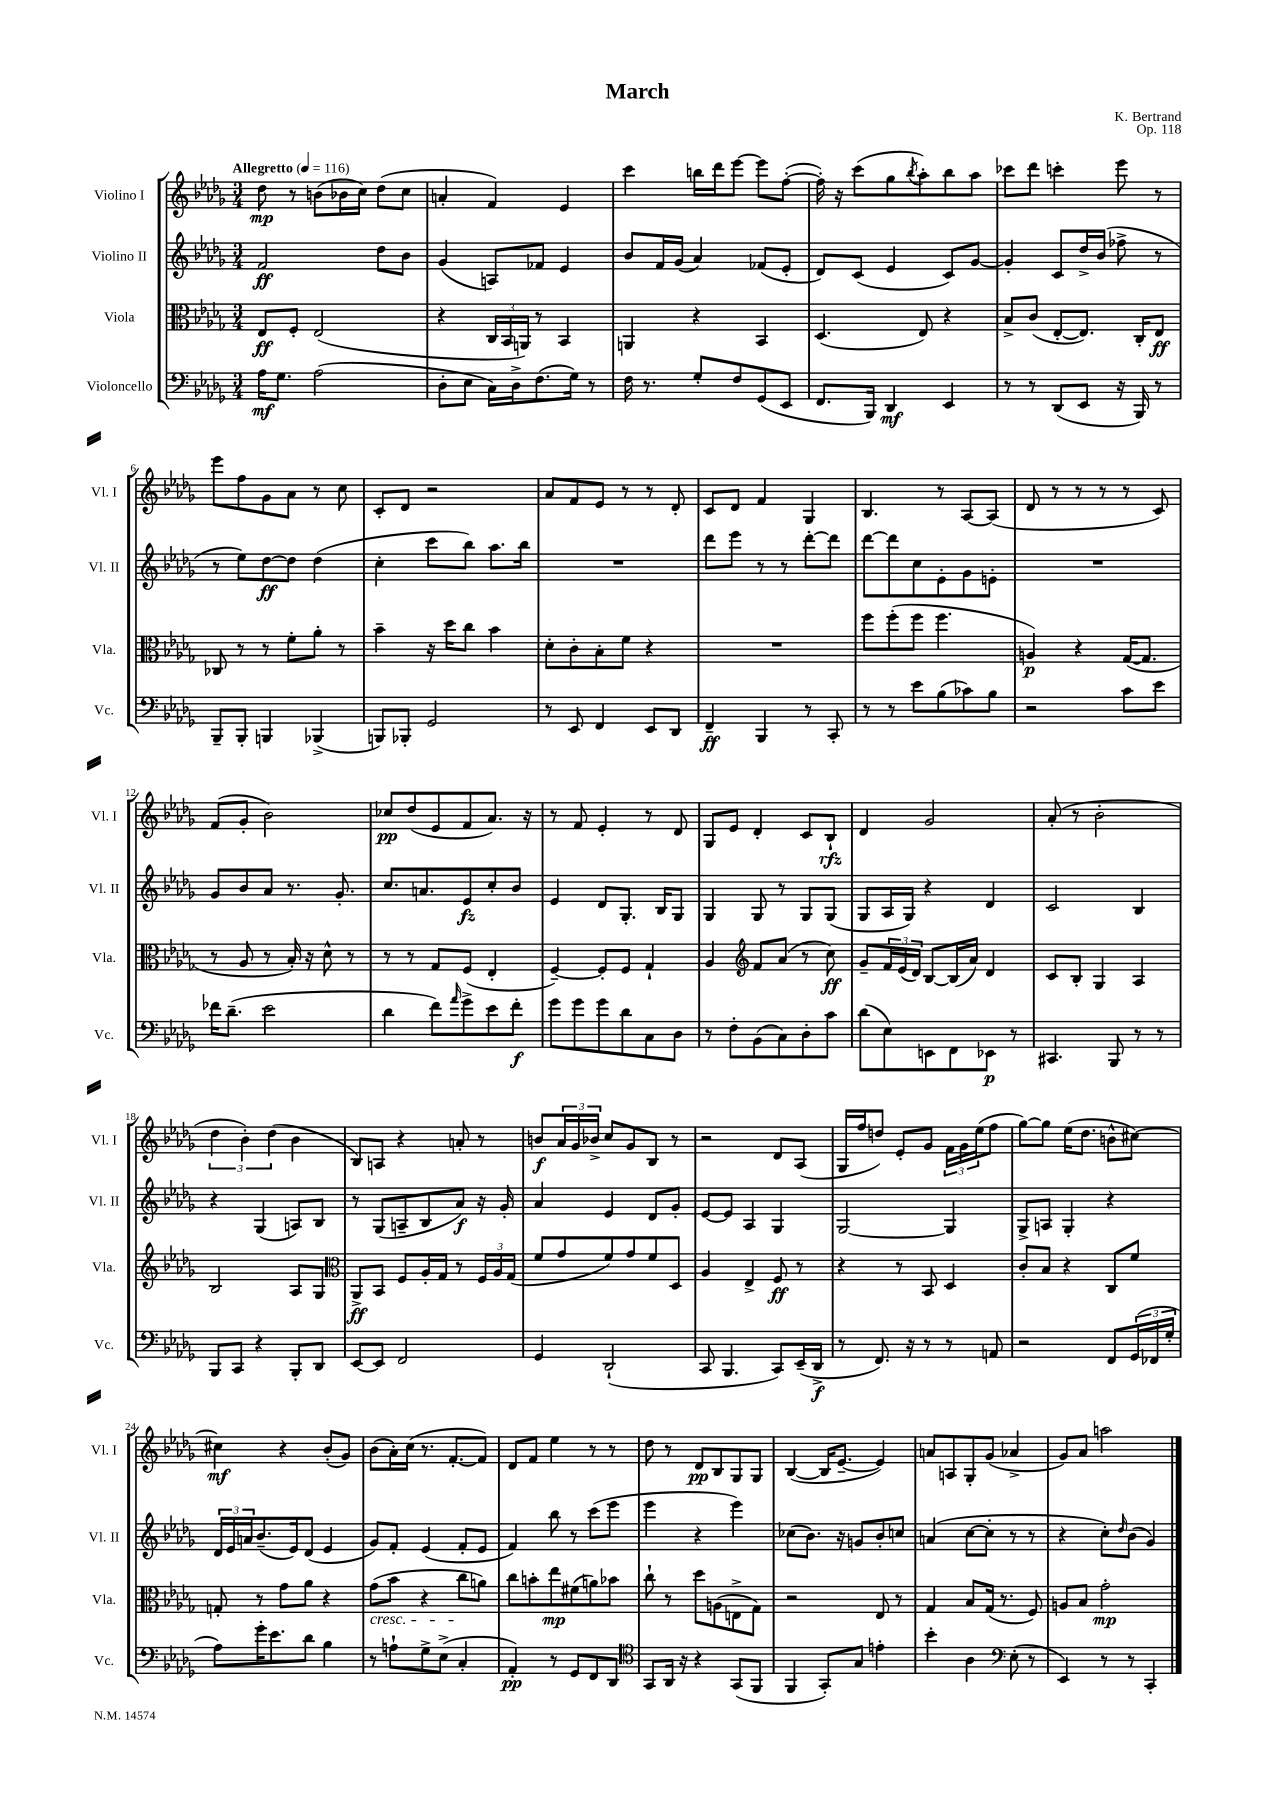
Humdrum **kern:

**kern	**dynam	**kern	**dynam	**kern	**dynam	**kern	**dynam
*part4	*part4	*part3	*part3	*part2	*part2	*part1	*part1
*staff4	*staff4	*staff3	*staff3	*staff2	*staff2	*staff1	*staff1
*I"Violoncello	*	*I"Viola	*	*I"Violino II	*	*I"Violino I	*
*I'Vc.	*	*I'Vla.	*	*I'Vl. II	*	*I'Vl. I	*
*clefF4	*	*clefC3	*	*clefG2	*	*clefG2	*
*k[b-e-a-d-g-]	*	*k[b-e-a-d-g-]	*	*k[b-e-a-d-g-]	*	*k[b-e-a-d-g-]	*
*M3/4	*	*M3/4	*	*M3/4	*	*M3/4	*
*MM116	*	*MM116	*	*MM116	*	*MM116	*
=1	=1	=1	=1	=1	=1	=1	=1
!	!	!	!	!	!	!LO:TX:a:B:t=Allegretto	!
16A-\KL	mf	8E-/L	ff	2f/	ff	8dd-\	mp
8.G-\J	.	.	.	.	.	.	.
.	.	8F'/J	.	.	.	8r	.
(2A-\	.	(2E-/	.	.	.	(8bn\L	.
.	.	.	.	.	.	16b-X\L	.
.	.	.	.	.	.	16cc\JJ)	.
.	.	.	.	8dd-\L	.	(8dd-\L	.
.	.	.	.	8b-\J	.	8cc\J	.
=2	=2	=2	=2	=2	=2	=2	=2
8D-'\L	.	4r	.	(4g-/	.	4an'/	.
8E-\J	.	.	.	.	.	.	.
16C\LL)	.	24C/LL	.	8An/L)	.	4f/)	.
.	.	24BB-/	.	.	.	.	.
16D-^\J	.	.	.	.	.	.	.
.	.	24AAn/JJ)	.	.	.	.	.
(8.F\	.	8r	.	8f-X/J	.	.	.
.	.	4BB-/	.	4e-/	.	4e-/	.
16G-\Jk)	.	.	.	.	.	.	.
8r	.	.	.	.	.	.	.
=3	=3	=3	=3	=3	=3	=3	=3
16F\	.	4AAn/	.	8b-/L	.	4ccc\	.
8.r	.	.	.	.	.	.	.
.	.	.	.	16f/L	.	.	.
.	.	.	.	(16g-/JJ	.	.	.
8G-'/L	.	4r	.	4a-/)	.	16bbn\LL	.
.	.	.	.	.	.	16ddd-\J	.
8F/	.	.	.	.	.	[8eee-\J	.
(8GG-/	.	4BB-/	.	(8f-X/L	.	8eee-\L]	.
8EE-/J	.	.	.	8e-'/J	.	([8ff'\J	.
=4	=4	=4	=4	=4	=4	=4	=4
8.FF/L	.	(4.D-/	.	8d-/L)	.	16ff'\])	.
.	.	.	.	.	.	16r	.
.	.	.	.	(8c/J	.	(8ccc\L	.
16BBB-/Jk)	.	.	.	.	.	.	.
4DD-/	mf	.	.	4e-/	.	8gg-\	.
.	.	.	.	.	.	8qbb-/	.
.	.	8E-/)	.	.	.	8aa-'\)	.
4EE-/	.	4r	.	8c/L)	.	8bb-\	.
.	.	.	.	[8g-/J	.	8aa-\J	.
=5	=5	=5	=5	=5	=5	=5	=5
8r	.	8B-^/L	.	4g-'/]	.	8ccc-X\L	.
8r	.	(8c/J	.	.	.	8ddd-\J	.
(8DD-/L	.	[8E-'/L	.	8c/L	.	4cccn'\	.
8EE-/J	.	8.E-/J])	.	16dd-^/L	.	.	.
.	.	.	.	(16b-/JJ	.	.	.
16r	.	.	.	8ff-X^\	.	8eee-\	.
16BBB-/)	.	16C'/KL	.	.	.	.	.
8r	.	8E-/J	ff	8r	.	8r	.
!!LO:LB:g=z
=6	=6	=6	=6	=6	=6	=6	=6
8BBB-~/L	.	8C-X/	.	8r	.	8eee-\L	.
8BBB-'/J	.	8r	.	8ee-\L)	.	8ff\	.
4BBBn/	.	8r	.	[8dd-\	ff	8g-\	.
.	.	8f'\L	.	8dd-\J]	.	8a-\J	.
(4BBB-X^/	.	8a-'\J	.	(4dd-\	.	8r	.
.	.	8r	.	.	.	8cc\	.
=7	=7	=7	=7	=7	=7	=7	=7
8BBBn/L)	.	4b-~\	.	4cc'\	.	8c'/L	.
8BBB-X'/J	.	.	.	.	.	8d-/J	.
2GG-/	.	16r	.	8ccc\L	.	2r	.
.	.	16dd-\KL	.	.	.	.	.
.	.	8cc\J	.	8bb-\J)	.	.	.
.	.	4b-\	.	8.aa-\L	.	.	.
.	.	.	.	16bb-\Jk	.	.	.
=8	=8	=8	=8	=8	=8	=8	=8
8r	.	8d-'\L	.	2.r	.	8a-/L	.
8EE-/	.	8c'\	.	.	.	8f/	.
4FF/	.	8B-'\	.	.	.	8e-/J	.
.	.	8f\J	.	.	.	8r	.
8EE-/L	.	4r	.	.	.	8r	.
8DD-/J	.	.	.	.	.	8d-'/	.
=9	=9	=9	=9	=9	=9	=9	=9
4FF~/	ff	2.r	.	8ddd-\L	.	8c/L	.
.	.	.	.	8eee-\J	.	8d-/J	.
4BBB-/	.	.	.	8r	.	4f/	.
.	.	.	.	8r	.	.	.
8r	.	.	.	[8ddd-'\L	.	4G-/	.
8CC'/	.	.	.	8ddd-\J]	.	.	.
=10	=10	=10	=10	=10	=10	=10	=10
8r	.	8ff\L	.	[8ddd-\L	.	4.B-/	.
8r	.	(8ff'\	.	8ddd-\]	.	.	.
8e-\L	.	8ff\J	.	8cc\	.	.	.
(8B-\	.	4.ff\	.	8e-'\	.	8r	.
8c-X\)	.	.	.	8g-\	.	[8A-/L	.
8B-\J	.	.	.	8en'\J	.	(8A-/J]	.
=11	=11	=11	=11	=11	=11	=11	=11
2r	.	4An/)	p	2.r	.	8d-/	.
.	.	.	.	.	.	8r	.
.	.	4r	.	.	.	8r	.
.	.	.	.	.	.	8r	.
8c\L	.	([16G-/KL	.	.	.	8r	.
.	.	8.G-/J]	.	.	.	.	.
8e-\J	.	.	.	.	.	8c/)	.
!!LO:LB:g=z
=12	=12	=12	=12	=12	=12	=12	=12
16f-X\KL	.	8r	.	8g-/L	.	(8f/L	.
(8.d-~\J	.	.	.	.	.	.	.
.	.	8A-/	.	8b-/	.	8g-'/J	.
2e-\	.	8r	.	8a-/J	.	2b-\)	.
.	.	16B-'/)	.	8.r	.	.	.
.	.	16r	.	.	.	.	.
.	.	8d-^^\	.	.	.	.	.
.	.	.	.	8.g-'/	.	.	.
.	.	8r	.	.	.	.	.
=13	=13	=13	=13	=13	=13	=13	=13
4d-\	.	8r	.	8.cc/L	.	8cc-X/L	pp
.	.	8r	.	.	.	(8dd-/	.
.	.	.	.	8.an/	.	.	.
8f\L)	.	8G-/L	.	.	.	8e-/	.
16qqa-/	.	.	.	.	.	.	.
8g-^\	.	(8F/J	.	8e-/	fz	8f/	.
8e-\	.	4E-'/	.	8cc'/	.	8.a-/J)	.
8f'\J	f	.	.	8b-/J	.	.	.
.	.	.	.	.	.	16r	.
=14	=14	=14	=14	=14	=14	=14	=14
8g-\L	.	[4F~/)	.	4e-/	.	8r	.
8g-\	.	.	.	.	.	8f/	.
8g-\	.	8F'/L]	.	8d-/L	.	4e-'/	.
8d-\	.	8F/J	.	8.G-'/J	.	.	.
8C\	.	4G-`/	.	.	.	8r	.
.	.	.	.	16B-/KL	.	.	.
8D-\J	.	.	.	8G-/J	.	8d-/	.
=15	=15	=15	=15	=15	=15	=15	=15
8r	.	4A-/	.	4G-/	.	8G-/L	.
8F'\L	.	.	.	.	.	8e-/J	.
*	*	*clefG2	*	*	*	*	*
(8BB-\	.	8f/L	.	8G-/	.	4d-'/	.
8C\)	.	(8a-/J	.	8r	.	.	.
8D-'\	.	8r	.	8G-/L	.	8c/L	.
8c\J	.	8cc\)	ff	(8G-/J	.	8B-`/J	rfz
=16	=16	=16	=16	=16	=16	=16	=16
(8d-\L	.	8g-~/L	.	8G-/L	.	4d-/	.
8E-\)	.	24f/L	.	16A-/L	.	.	.
.	.	(24e-/	.	.	.	.	.
.	.	.	.	16G-/JJ)	.	.	.
.	.	24d-/JJ)	.	.	.	.	.
8EEn\	.	[8B-/L	.	4r	.	2g-/	.
8FF\	.	(16B-/L]	.	.	.	.	.
.	.	16a-/JJ)	.	.	.	.	.
8EE-X\J	p	4d-/	.	4d-/	.	.	.
8r	.	.	.	.	.	.	.
=17	=17	=17	=17	=17	=17	=17	=17
4.CC#X/	.	8c/L	.	2c/	.	(8a-'/	.
.	.	8B-'/J	.	.	.	8r	.
.	.	4G-/	.	.	.	2b-'\	.
8BBB-/	.	.	.	.	.	.	.
8r	.	4A-/	.	4B-/	.	.	.
8r	.	.	.	.	.	.	.
!!LO:LB:g=z
=18	=18	=18	=18	=18	=18	=18	=18
8BBB-/L	.	2B-/	.	4r	.	6dd-\	.
8CC/J	.	.	.	.	.	.	.
.	.	.	.	.	.	6b-'\)	.
4r	.	.	.	(4G-/	.	.	.
.	.	.	.	.	.	(6dd-\	.
8BBB-'/L	.	8A-/L	.	8An/L)	.	4b-\	.
8DD-/J	.	8G-/J	.	8B-/J	.	.	.
=19	=19	=19	=19	=19	=19	=19	=19
*	*	*clefC3	*	*	*	*	*
[8EE-/L	.	8AA-^/L	ff	8r	.	8B-/L)	.
8EE-/J]	.	8BB-/J	.	(8G-/L	.	8An/J	.
2FF/	.	8F/L	.	8An~/	.	4r	.
.	.	16A-'/L	.	8B-/	.	.	.
.	.	16G-/JJ	.	.	.	.	.
.	.	8r	.	8a-/J)	f	8an'/	.
.	.	24F/LL	.	16r	.	8r	.
.	.	24A-/	.	.	.	.	.
.	.	.	.	16g-'/	.	.	.
.	.	(24G-/JJ	.	.	.	.	.
=20	=20	=20	=20	=20	=20	=20	=20
4GG-/	.	8f/L	.	4a-/	.	8bn/L	f
.	.	8g-/	.	.	.	24a-/L	.
.	.	.	.	.	.	24g-/	.
.	.	.	.	.	.	24b-X^/JJ	.
(2DD-`/	.	8f/)	.	4e-/	.	8cc/L	.
.	.	8g-/	.	.	.	8g-/	.
.	.	8f/	.	8d-/L	.	8B-/J	.
.	.	8D-/J	.	8g-'/J	.	8r	.
=21	=21	=21	=21	=21	=21	=21	=21
8CC/	.	4A-/	.	[8e-/L	.	2r	.
4.BBB-/	.	.	.	8e-/J]	.	.	.
.	.	4E-^/	.	4A-/	.	.	.
8CC/L)	.	8F/	ff	4G-/	.	8d-/L	.
(16EE-~/L	.	8r	.	.	.	(8A-/J	.
16DD-^/JJ	f	.	.	.	.	.	.
=22	=22	=22	=22	=22	=22	=22	=22
8r	.	4r	.	[2G-/	.	16G-/LL	.
.	.	.	.	.	.	16ff/J	.
8.FF/)	.	.	.	.	.	8ddn/J)	.
.	.	8r	.	.	.	8e-'/L	.
16r	.	.	.	.	.	.	.
8r	.	8BB-/	.	.	.	8g-/J	.
8r	.	4D-/	.	4G-/]	.	24f\LL	.
.	.	.	.	.	.	24g-\	.
.	.	.	.	.	.	(24ee-\J	.
8AAn/	.	.	.	.	.	8ff\J	.
=23	=23	=23	=23	=23	=23	=23	=23
2r	.	8c'/L	.	8G-^/L	.	[8gg-\L)	.
.	.	8B-/J	.	8An/J	.	8gg-\J]	.
.	.	4r	.	4G-'/	.	(16ee-\KL	.
.	.	.	.	.	.	8.dd-\J	.
8FF/L	.	8C/L	.	4r	.	8bn^^\L	.
(24GG-/L	.	8f/J	.	.	.	[8cc#X\J)	.
24FF-X/	.	.	.	.	.	.	.
24G-'/JJ	.	.	.	.	.	.	.
!!LO:LB:g=z
=24	=24	=24	=24	=24	=24	=24	=24
8A-\L)	.	8Gn'/	.	24d-/LL	.	4cc#X\]	mf
.	.	.	.	24e-/	.	.	.
.	.	.	.	24an/J	.	.	.
16g-'\K	.	8r	.	(8.b-~/	.	.	.
8.e-\	.	.	.	.	.	.	.
.	.	8g-\L	.	.	.	4r	.
.	.	.	.	16e-/k)	.	.	.
8d-\J	.	8a-\J	.	(8d-/J	.	.	.
4B-\	.	4r	.	4e-/	.	(8b-'/L	.
.	.	.	.	.	.	8g-/J)	.
=25	=25	=25	=25	=25	=25	=25	=25
!	!	!LO:TX:b:i:t=cresc.	!	!	!	!	!
8r	.	(8g-\L	.	8g-/L)	.	(8b-\L	.
8An`\L	.	8b-\J	.	8f'/J	.	16a-'\L)	.
.	.	.	.	.	.	(16cc\JJ	.
8G-^\	.	4r	.	(4e-/	.	8.r	.
(8E-^\J	.	.	.	.	.	.	.
.	.	.	.	.	.	[8.f'/L	.
4C'/	.	8cc\L	.	8f'/L	.	.	.
.	.	8an\J)	.	8e-/J	.	8f/J])	.
=26	=26	=26	=26	=26	=26	=26	=26
4AA-'/)	pp	8cc\L	.	4f/)	.	8d-/L	.
.	.	8bn'\	.	.	.	8f/J	.
8r	.	8ee-\	mp	8bb-\	.	4ee-\	.
8GG-/L	.	(8f#X\	.	8r	.	.	.
8FF/	.	8an\)	.	(8ccc\L	.	8r	.
8DD-/J	.	8b-X\J	.	8eee-\J	.	8r	.
=27	=27	=27	=27	=27	=27	=27	=27
*clefC4	*	*	*	*	*	*	*
8GG-/L	.	8cc`\	.	4eee-\	.	8dd-\	.
16AA-/Jk	.	8r	.	.	.	8r	.
16r	.	.	.	.	.	.	.
4r	.	8dd-\L	.	4r	.	8d-/L	pp
.	.	(8An\	.	.	.	8B-/	.
(8GG-/L	.	8En^\	.	4eee-\)	.	8G-/	.
8FF/J	.	8G-\J)	.	.	.	8G-/J	.
=28	=28	=28	=28	=28	=28	=28	=28
4FF/	.	2r	.	(8cc-X\L	.	([4B-/	.
.	.	.	.	8.b-\J)	.	.	.
8GG-'/L)	.	.	.	.	.	16B-/KL]	.
.	.	.	.	16r	.	[8.e-~/J	.
8G-/J	.	.	.	8gn/L	.	.	.
4en'\	.	8E-/	.	8b-'/	.	4e-/])	.
.	.	8r	.	8ccn/J	.	.	.
=29	=29	=29	=29	=29	=29	=29	=29
4b-'\	.	4G-/	.	(4an/	.	8an/L	.
.	.	.	.	.	.	8An/	.
4A-\	.	8B-/L	.	[8cc\L	.	8G-'/	.
.	.	(16G-/Jk	.	8cc'\J]	.	(8g-/J	.
.	.	8.r	.	.	.	.	.
*clefF4	*	*	*	*	*	*	*
(8E-'\	.	.	.	8r	.	4a-X^/	.
8r	.	8F/)	.	8r	.	.	.
=30	=30	=30	=30	=30	=30	=30	=30
4EE-/)	.	8An/L	.	4r	.	8g-/L)	.
.	.	8B-/J	.	.	.	8a-/J	.
8r	.	2g-'\	mp	8cc'\L)	.	2aan\	.
.	.	.	.	16qqdd-/	.	.	.
8r	.	.	.	(8b-\J	.	.	.
4CC'/	.	.	.	4g-/)	.	.	.
==	==	==	==	==	==	==	==
*-	*-	*-	*-	*-	*-	*-	*-
